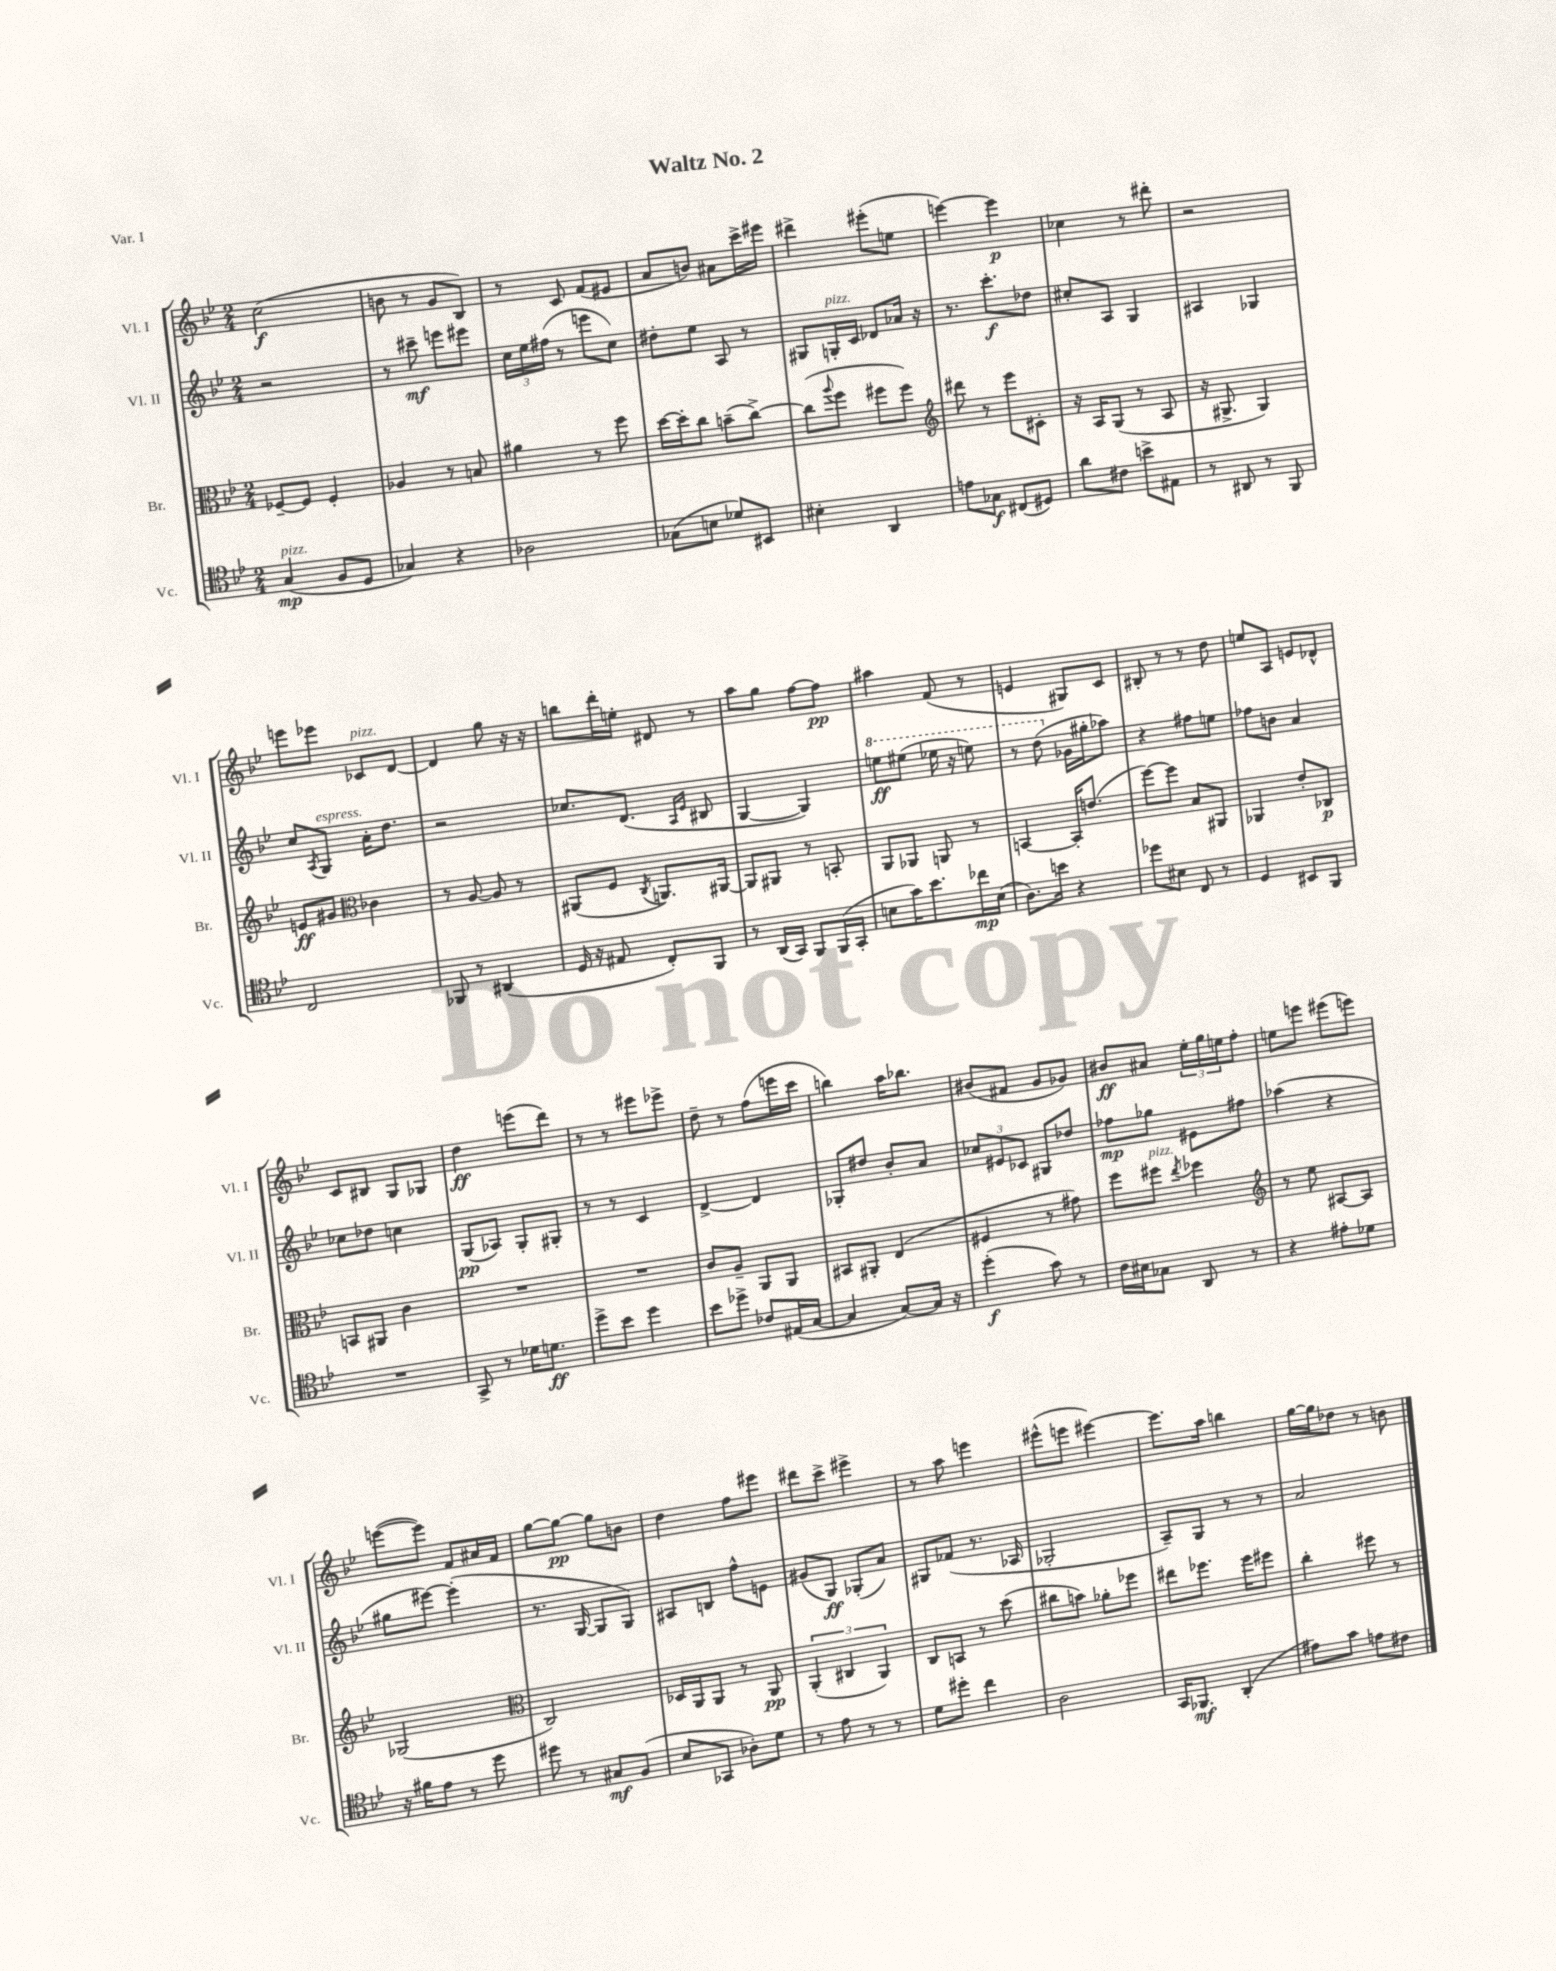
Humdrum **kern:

**kern	**dynam	**kern	**dynam	**kern	**dynam	**kern	**dynam
*part4	*part4	*part3	*part3	*part2	*part2	*part1	*part1
*staff4	*staff4	*staff3	*staff3	*staff2	*staff2	*staff1	*staff1
*I"Vc.	*	*I"Br.	*	*I"Vl. II	*	*I"Vl. I	*
*I'Vc.	*	*I'Br.	*	*I'Vl. II	*	*I'Vl. I	*
*clefC4	*	*clefC3	*	*clefG2	*	*clefG2	*
*k[b-e-]	*	*k[b-e-]	*	*k[b-e-]	*	*k[b-e-]	*
*M2/4	*	*M2/4	*	*M2/4	*	*M2/4	*
=1	=1	=1	=1	=1	=1	=1	=1
!LO:TX:a:i:t=pizz.	!	!	!	!	!	!	!
(4G/	mp	[8F-X~/L	.	2r	.	(2cc\	f
.	.	8F-/J]	.	.	.	.	.
8F/L	.	4F-'/	.	.	.	.	.
8D/J	.	.	.	.	.	.	.
=2	=2	=2	=2	=2	=2	=2	=2
4G-X/)	.	4A-X/	.	8r	.	8bn\	.
.	.	.	.	8ccc#X~\	mf	8r	.
4r	.	8r	.	8eeen\L	.	8g/L	.
.	.	8Bn/	.	8eee#X\J	.	8B-/J)	.
=3	=3	=3	=3	=3	=3	=3	=3
2A-X\	.	4a#X\	.	24cc\LL	.	8r	.
.	.	.	.	24ee-\	.	.	.
.	.	.	.	(24ff#X\JJ	.	.	.
.	.	.	.	8r	.	8c/	.
.	.	8r	.	8eeen\L	.	(8f/L	.
.	.	8ff\	.	8cc\J)	.	8e#X/J	.
=4	=4	=4	=4	=4	=4	=4	=4
(8G-X\L	.	[16dd\LL	.	8dd#X'\L	.	8a/L	.
.	.	16dd'\J]	.	.	.	.	.
8Bn\J	.	8cc\J	.	8ee-\J	.	8bn/J)	.
8d-X/L)	.	(8bn~\L	.	8A/	.	8a#X\L	.
8BB#X/J	.	[8cc^\J)	.	8r	.	16ccc^\L	.
.	.	.	.	.	.	16eee#X\JJ	.
=5	=5	=5	=5	=5	=5	=5	=5
4B#X'\	.	(8cc\L]	.	8G#X/L	.	4ddd#X^\	.
.	.	8qqaa/	.	.	.	.	.
!	!	!	!	!LO:TX:a:i:t=pizz.	!	!	!
.	.	8ff\J	.	16Gn'/L	.	.	.
.	.	.	.	16c/JJ	.	.	.
4AA/	.	8ff#X\L	.	8d-X/L	.	(8eee#X'\L	.
.	.	8ff#\J)	.	16a-X/Jk	.	8een\J	.
.	.	.	.	16r	.	.	.
=6	=6	=6	=6	=6	=6	=6	=6
*	*	*clefG2	*	*	*	*	*
8en\L	.	8ddd#X\	.	8.r	.	[4eeen\)	.
8G-X\J	f	8r	.	.	.	.	.
.	.	.	.	8.ccc'\L	f	.	.
(8C#X/L	.	8eee-\L	.	.	.	4eee\]	p
8D#X/J)	.	8c#X'\J	.	8dd-X\J	.	.	.
=7	=7	=7	=7	=7	=7	=7	=7
8a\L	.	16r	.	8cc#X'/L	.	4cc-X\	.
.	.	16A/KL	.	.	.	.	.
8c#X\J	.	(8G/J	.	8A/J	.	.	.
8bn^\L	.	8r	.	4G/	.	8r	.
8E#X\J	.	8A/	.	.	.	8ddd#X'\	.
=8	=8	=8	=8	=8	=8	=8	=8
8r	.	16r	.	4A#X/	.	2r	.
.	.	8.G#X^/	.	.	.	.	.
8AA#X/	.	.	.	.	.	.	.
8r	.	4G#/)	.	4G-X/	.	.	.
8FF/	.	.	.	.	.	.	.
!!LO:LB:g=z
=9	=9	=9	=9	=9	=9	=9	=9
2C/	.	8en/L	ff	8cc/L	.	8eeen\L	.
.	.	.	.	8qA/	.	.	.
!	!	!	!	!LO:TX:a:i:t=espress.	!	!	!
.	.	8g#X/J	.	8G/J	.	8eee-X\J	.
*	*	*clefC3	*	*	*	*	*
!	!	!	!	!	!	!LO:TX:a:i:t=pizz.	!
.	.	4c-X\	.	16a'\KL	.	8c-X/L	.
.	.	.	.	8.dd\J	.	.	.
.	.	.	.	.	.	[8d/J	.
=10	=10	=10	=10	=10	=10	=10	=10
8FF-X/	.	8r	.	2r	.	4d/]	.
8r	.	[8A/	.	.	.	.	.
(4AA#X/	.	8A/]	.	.	.	8gg\	.
.	.	8r	.	.	.	16r	.
.	.	.	.	.	.	16r	.
=11	=11	=11	=11	=11	=11	=11	=11
16D/	.	(8AA#X/L	.	8.cc-X/L	.	8bbn\L	.
16r	.	.	.	.	.	.	.
8E#X/	.	8F/J	.	.	.	16ddd'\L	.
.	.	.	.	(8.d/J	.	16een'\JJ	.
.	.	8qC/	.	.	.	.	.
8C'/L)	.	8.AAn/L)	.	.	.	8d#X/	.
.	.	.	.	16qqA/LL	.	.	.
.	.	.	.	16qqe-/JJ	.	.	.
8FF/J	.	.	.	8B#X/	.	8r	.
.	.	[16AA#X/Jk	.	.	.	.	.
=12	=12	=12	=12	=12	=12	=12	=12
8r	.	8AA#/L]	.	[4G/	.	8aa\L	.
(16AA/LL	.	8AA#X/J	.	.	.	8gg\J	.
16GG/JJ)	.	.	.	.	.	.	.
8FF/L	.	8r	.	4G/])	.	[8ff\L	.
(16FF/L	.	8BBn'/	.	.	.	8ff\J]	pp
16GG'/JJ	.	.	.	.	.	.	.
=13	=13	=13	=13	=13	=13	=13	=13
*	*	*	*	*8va	*	*	*
8Bn\L	.	8AA/L	.	8eeen\L	ff	4aa#X\	.
16g\K)	.	8AA-X/J	.	(8eee#X\J	.	.	.
8.b-\	.	.	.	.	.	.	.
.	.	8AAn/	.	16eee-X\	.	(8f/	.
.	.	.	.	16r	.	.	.
16cc-X\L	mp	8r	.	8eeen\)	.	8r	.
(16B\JJ	.	.	.	.	.	.	.
=14	=14	=14	=14	=14	=14	=14	=14
8.A\L)	.	[4BBn/	.	8r	.	4en/	.
.	.	.	.	(8ddd\	.	.	.
16bn\Jk	.	.	.	.	.	.	.
*	*	*	*	*X8va	*	*	*
4r	.	16BB'/KL]	.	16g-X\LL	.	8G#X/L)	.
.	.	(8.en/J	.	16gg#X'\J	.	.	.
.	.	.	.	8aa-X\J)	.	8c/J	.
=15	=15	=15	=15	=15	=15	=15	=15
8dd-X\L	.	[8ff\L)	.	4r	.	8B#X'/	.
8B#X\J	.	8ff\J]	.	.	.	8r	.
8C/	.	8B-/L	.	8ff#X\L	.	8r	.
8r	.	8AA#X/J	.	8een\J	.	8dd\	.
=16	=16	=16	=16	=16	=16	=16	=16
4D/	.	4AA-X/	.	8ff-X\L	.	8een/L	.
.	.	.	.	8bn\J	.	8A/J	.
8BB#X/L	.	8e-'/L	.	4a/	.	8en/L	.
8FF/J	.	8C-X/J	p	.	.	8d-X^^/J	.
!!LO:LB:g=z
=17	=17	=17	=17	=17	=17	=17	=17
2r	.	8BBn/L	.	8cc-X\L	.	8c/L	.
.	.	8AA#X/J	.	8dd-X\J	.	8B#X/J	.
.	.	4c\	.	4ccn\	.	8G/L	.
.	.	.	.	.	.	8G-X/J	.
=18	=18	=18	=18	=18	=18	=18	=18
8GG^/	.	2r	.	(8G/L	pp	4dd\	ff
8r	.	.	.	8A-X/J)	.	.	.
16d-X\KL	.	.	.	8G'/L	.	(8eeen\L	.
8.dn\J	ff	.	.	.	.	.	.
.	.	.	.	8G#X'/J	.	8ddd\J)	.
=19	=19	=19	=19	=19	=19	=19	=19
8dd^\L	.	2r	.	8r	.	8r	.
8b-\J	.	.	.	8r	.	8r	.
4dd\	.	.	.	4c/	.	8eee#X\L	.
.	.	.	.	.	.	8eee-X^\J	.
=20	=20	=20	=20	=20	=20	=20	=20
8b-\L	.	8c/L	.	[4d^/	.	8dd~\	.
8dd-X^\J	.	8A~/J	.	.	.	8r	.
8c-X/L	.	8AA/L	.	4d/]	.	(8ff\L	.
(16E#X/L	.	8AA/J	.	.	.	16eeen\L	.
[16G/JJ	.	.	.	.	.	16ccc\JJ	.
=21	=21	=21	=21	=21	=21	=21	=21
4G/]	.	8BB#X/L	.	8G-X'/L	.	4bbn\)	.
.	.	8AA#X'/J	.	8dd#X/J	.	.	.
[8G/L)	.	(4E-/	.	8b-'/L	.	16aa\KL	.
.	.	.	.	.	.	8.bb-X\J	.
16G/Jk]	.	.	.	8a/J	.	.	.
16r	.	.	.	.	.	.	.
=22	=22	=22	=22	=22	=22	=22	=22
(4dd'\	f	4F#X/	.	12cc-X/L	.	(8b#X/L	.
.	.	.	.	12e#X/	.	.	.
.	.	.	.	.	.	8f#X/J	.
.	.	.	.	12c-X/J	.	.	.
8g\)	.	8r	.	8G#X/L	.	8g/L	.
8r	.	8g#X\)	.	8dd-X/J	.	8g-X/J)	.
=23	=23	=23	=23	=23	=23	=23	=23
16c\LL	.	8ff\L	.	8ff-X\L	mp	8b#X/L	ff
16B#X\J	.	.	.	.	.	.	.
!	!	!LO:TX:a:i:t=pizz.	!	!	!	!	!
8G-X\J	.	8ff#X\J	.	8gg-X\J	.	8a#X/J	.
.	.	8qee-/	.	.	.	.	.
8AA/	.	4ff-X\	.	8e#X\L	.	24ee-'\LL	.
.	.	.	.	.	.	24gg\	.
.	.	.	.	.	.	24een\J	.
8r	.	.	.	8ff#X\J	.	8ff'\J	.
=24	=24	=24	=24	=24	=24	=24	=24
*	*	*clefG2	*	*	*	*	*
4r	.	8r	.	(4aa-X\	.	8een\L	.
.	.	8ee-\	.	.	.	8eeen\J	.
8e#X'\L	.	[8A#X/L	.	4r	.	(8eee#X\L	.
8d-X\J	.	8A#/J]	.	.	.	8eeen\J)	.
!!LO:LB:g=z
=25	=25	=25	=25	=25	=25	=25	=25
16r	.	(2G-X/	.	8gg#X\L	.	([8eeen\L	.
16f#X\KL	.	.	.	.	.	.	.
8e-\J	.	.	.	[8eee#X\J)	.	8eee\J])	.
8r	.	.	.	(4eee#'\]	.	8f/L	.
8dd\	.	.	.	.	.	16a#X/L	.
.	.	.	.	.	.	16f/JJ	.
=26	=26	=26	=26	=26	=26	=26	=26
*	*	*clefC3	*	*	*	*	*
8dd#X\	.	2C/)	.	8.r	.	[8gg\L	.
8r	.	.	.	.	.	8gg\J_	pp
.	.	.	.	[16G/	.	.	.
8G#X/L	mf	.	.	8G/L]	.	8gg\L]	.
(8F/J	.	.	.	8G/J)	.	8bn\J	.
=27	=27	=27	=27	=27	=27	=27	=27
8B-/L	.	16D-X/LL	.	8A#X/L	.	4dd\	.
.	.	16AA/J	.	.	.	.	.
8GG-X/J	.	8AA/J	.	8Bn/J	.	.	.
8A-X'\L)	.	8r	.	8ff^^\L	.	8ff\L	.
8d\J	.	8AA/	pp	8en\J	.	8eee#X\J	.
=28	=28	=28	=28	=28	=28	=28	=28
8r	.	(6AA'/	.	(8g#X/L	.	8ddd#X\L	.
8e-\	.	.	.	8G/J)	ff	8ccc^\J	.
.	.	6C#X/	.	.	.	.	.
8r	.	.	.	(8G-X'/L	.	4eee#X^\	.
.	.	6AA/)	.	.	.	.	.
8r	.	.	.	8a/J)	.	.	.
=29	=29	=29	=29	=29	=29	=29	=29
8d\L	.	8C/L	.	8G#X/L	.	8r	.
8dd#X'\J	.	8BBn/J	.	(8f-X/J	.	8aa\	.
4cc\	.	8r	.	8.r	.	4eeen\	.
.	.	(8dd\	.	.	.	.	.
.	.	.	.	16A-X/	.	.	.
=30	=30	=30	=30	=30	=30	=30	=30
2A\	.	8cc#X\L	.	2G-X'/	.	(8eee#X^^\L	.
.	.	8bn\J)	.	.	.	8eeen\J	.
.	.	8a-X'\L	.	.	.	[4eee#X\)	.
.	.	8ff-X\J	.	.	.	.	.
=31	=31	=31	=31	=31	=31	=31	=31
16GG/KL	.	8ee#X\L	.	8A~/L)	.	8.eee#\L]	.
8.FF-X/J	mf	.	.	.	.	.	.
.	.	8.ff-X\J	.	8G/J	.	.	.
.	.	.	.	.	.	16aa\Jk	.
(4AA'/	.	.	.	8r	.	4bbn\	.
.	.	16ff-\KL	.	.	.	.	.
.	.	8ff#X\J	.	8r	.	.	.
=32	=32	=32	=32	=32	=32	=32	=32
8e#X\L)	.	4cc'\	.	2a/	.	[16gg\LL	.
.	.	.	.	.	.	16gg\J]	.
8g\J	.	.	.	.	.	8dd-X\J	.
8en\L	.	8ff#X\	.	.	.	8r	.
8c#X\J	.	8r	.	.	.	8bn\	.
==	==	==	==	==	==	==	==
*-	*-	*-	*-	*-	*-	*-	*-
